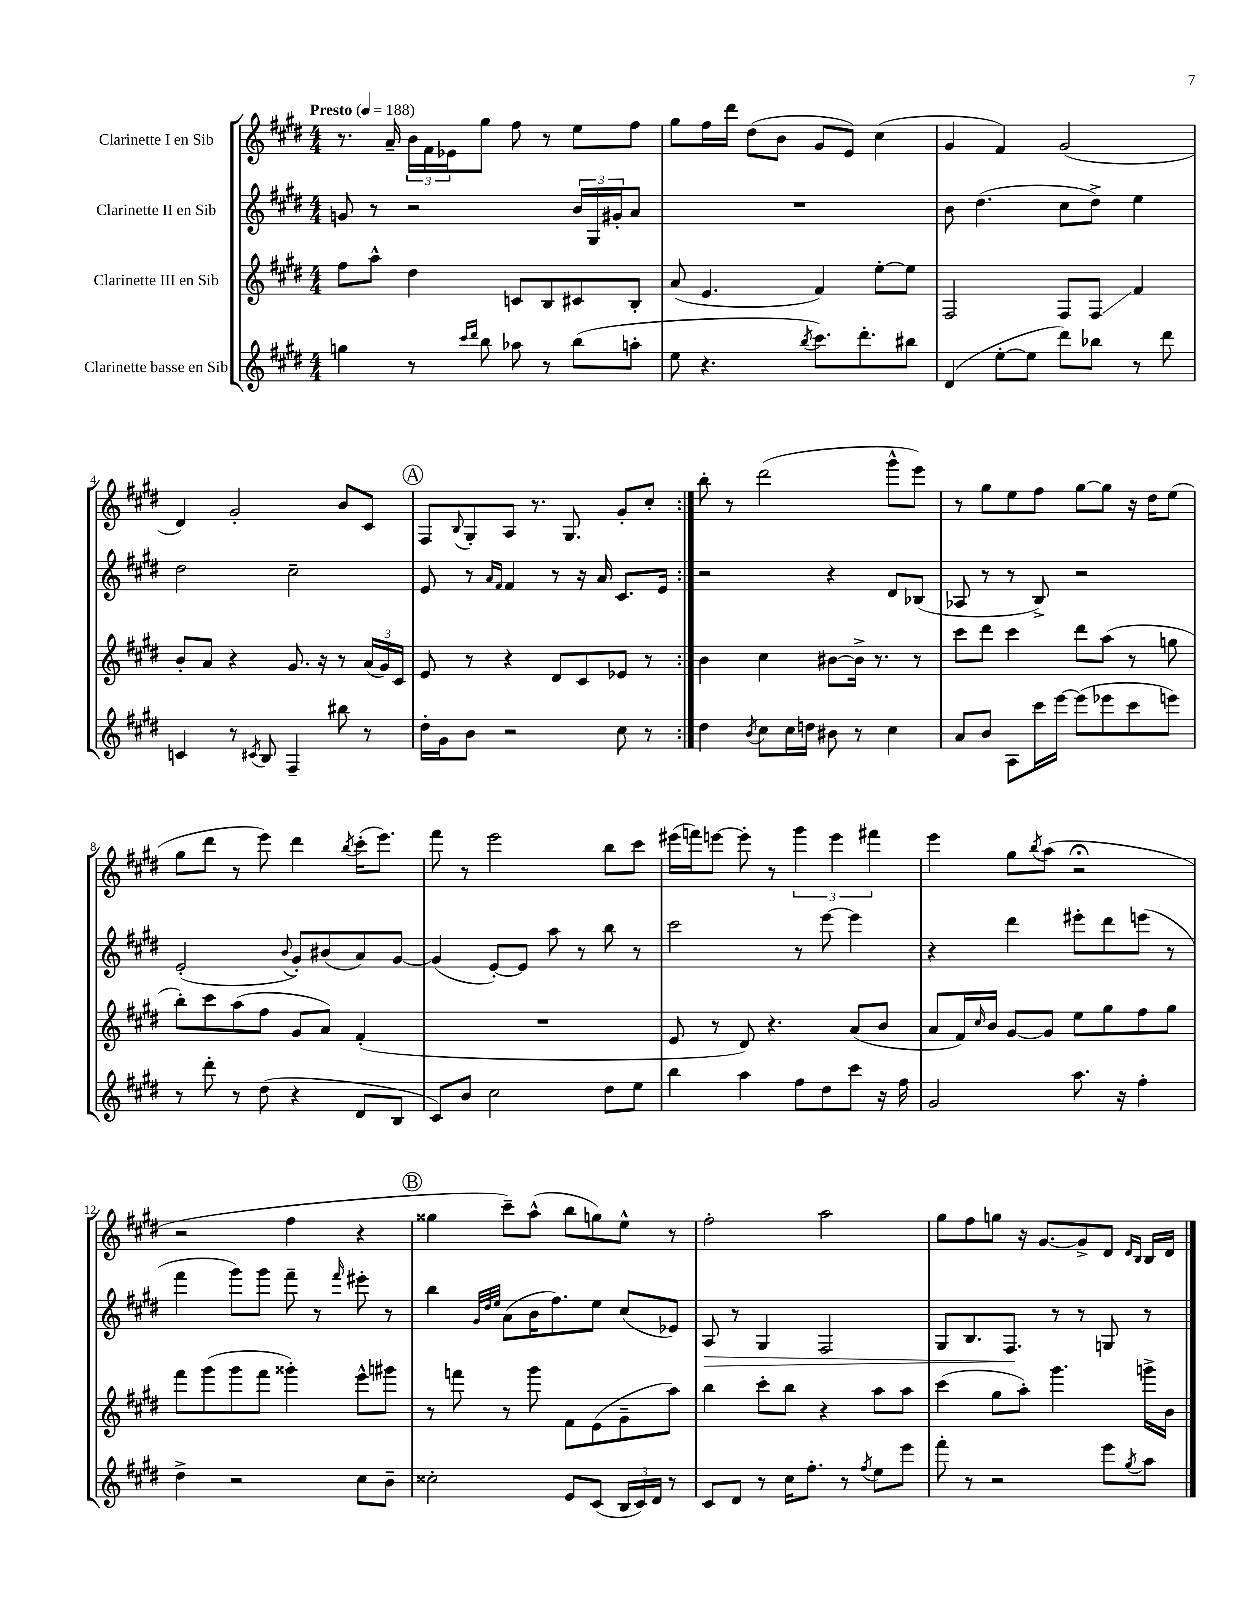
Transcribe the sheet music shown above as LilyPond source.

<<
\new StaffGroup <<
\new Staff = "s0" \with { instrumentName = "Clarinette I en Sib" } {
    \clef treble \key e \major \numericTimeSignature \time 4/4 \tempo "Presto" 4 = 188
    \repeat volta 2 { r8. a'16-- \tuplet 3/2 { b'16 fis'16 ees'16 } gis''8 fis''8 r8 e''8 fis''8 |
    gis''8 fis''16 dis'''16 dis''8( b'8 gis'8 e'8) cis''4( |
    gis'4 fis'4) gis'2( |
    dis'4) gis'2-. b'8 cis'8 |
    \mark \markup { \circle "A" } fis8 \appoggiatura { b8 } gis8-. a8 r8. gis8. gis'8-. cis''8-. | }
    b''8-. r8 dis'''2( gis'''8-^ e'''8) |
    r8 gis''8 e''8 fis''8 gis''8~ gis''8 r16 dis''16 e''8( |
    gis''8 dis'''8 r8 e'''8) dis'''4 \acciaccatura { b''8 } cis'''16-.( e'''8.) |
    fis'''8 r8 e'''2 b''8 cis'''8 |
    eis'''16( f'''16) e'''8~ e'''8-. r8 \tuplet 3/2 { gis'''4 e'''4 fis'''4 } |
    e'''4 gis''8 \acciaccatura { b''8 } a''8( r2\fermata |
    r2 fis''4 r4 |
    \mark \markup { \circle "B" } gisis''4 cis'''8--) a''8-^( b''8 g''8) e''8-^ r8 |
    fis''2-. a''2 |
    gis''8 fis''8 g''8 r16 gis'8.~ gis'8-> dis'8 \grace { dis'16 b16 } b16 dis'16 \bar "|." |
}
\new Staff = "s1" \with { instrumentName = "Clarinette II en Sib" } {
    \clef treble \key e \major \numericTimeSignature \time 4/4
    \repeat volta 2 { g'8 r8 r2 \tuplet 3/2 { b'16 gis16 gis'16-. } a'8 |
    R1 |
    b'8 dis''4.( cis''8 dis''8->) e''4 |
    dis''2 cis''2-- |
    \mark \markup { \circle "A" } e'8 r8 \grace { a'16 fis'16 } fis'4 r8 r16 a'16 cis'8. e'16 | }
    r2 r4 dis'8 bes8( |
    aes8 r8 r8 b8->) r2 |
    e'2-.( \appoggiatura { b'8 } gis'8-.) bis'8( a'8) gis'8~ |
    gis'4( e'8~-.) e'8 a''8 r8 b''8 r8 |
    cis'''2 r8 e'''8~ e'''4 |
    r4 dis'''4 eis'''8-. dis'''8 e'''8( r8 |
    fis'''4 gis'''8) gis'''8 fis'''8-- r8 \grace { fis'''16 } eis'''8-. r8 |
    \mark \markup { \circle "B" } b''4 \grace { gis'32 dis''32 e''32 } a'8( b'16 fis''8.) e''8 cis''8( ees'8) |
    a8\> r8 gis4 fis2 |
    gis8 b8. fis8.\! r8 r8 g8 r8 \bar "|." |
}
\new Staff = "s2" \with { instrumentName = "Clarinette III en Sib" } {
    \clef treble \key e \major \numericTimeSignature \time 4/4
    \repeat volta 2 { fis''8 a''8-^ dis''4 c'8 b8 cis'8 b8-. |
    a'8( e'4. fis'4) e''8~-. e''8 |
    fis2 fis8 fis8\glissando fis'4 |
    b'8-. a'8 r4 gis'8. r16 r8 \tuplet 3/2 { a'16( gis'16) cis'16 } |
    \mark \markup { \circle "A" } e'8 r8 r4 dis'8 cis'8 ees'8 r8 | }
    b'4 cis''4 bis'8~ bis'16-> r8. r8 |
    cis'''8 dis'''8 cis'''4 dis'''8 a''8( r8 g''8 |
    b''8-.) cis'''8 a''8( fis''8 gis'8 a'8) fis'4-.( |
    R1 |
    e'8 r8 dis'8) r4. a'8( b'8 |
    a'8 fis'16) \grace { cis''16 } b'16 gis'8~ gis'8 e''8 gis''8 fis''8 gis''8 |
    fis'''8 gis'''8( gis'''8 fis'''8 gisis'''4-.) e'''8-^ gis'''8 |
    \mark \markup { \circle "B" } r8 f'''8 r8 gis'''8 fis'8 e'8( gis'8-- a''8) |
    b''4 cis'''8-. b''8 r4 a''8 a''8 |
    cis'''4( gis''8 a''8-.) gis'''4. g'''16-> b'16 \bar "|." |
}
\new Staff = "s3" \with { instrumentName = "Clarinette basse en Sib" } {
    \clef treble \key e \major \numericTimeSignature \time 4/4
    \repeat volta 2 { g''4 r8 \grace { cis'''16 dis'''16 } b''8 aes''8 r8 b''8( a''8-. |
    e''8 r4. \acciaccatura { b''8 } cis'''8.) dis'''8.-. bis''8 |
    dis'4( e''8~-. e''8 dis'''8) bes''8 r8 dis'''8 |
    c'4 r8 \acciaccatura { cis'8 } b8 fis4-- bis''8 r8 |
    \mark \markup { \circle "A" } dis''16-. gis'16 b'8 r2 cis''8 r8 | }
    dis''4 \acciaccatura { b'8 } cis''8 cis''16 d''16 bis'8 r8 cis''4 |
    a'8 b'8 a8 cis'''16 e'''16~ e'''8( ees'''8 cis'''8 e'''8) |
    r8 dis'''8-. r8 dis''8( r4 dis'8 b8 |
    cis'8) b'8 cis''2 dis''8 e''8 |
    b''4 a''4 fis''8 dis''8 cis'''8 r16 fis''16 |
    gis'2 a''8. r16 fis''4-. |
    dis''4-> r2 cis''8 b'8-- |
    \mark \markup { \circle "B" } cisis''2-. e'8 cis'8( \tuplet 3/2 { b16 cis'16) dis'16 } r8 |
    cis'8 dis'8 r8 cis''16 fis''8.-. r8 \acciaccatura { fis''8 } e''8 e'''8 |
    fis'''8-. r8 r2 e'''8 \acciaccatura { gis''8 } a''8 \bar "|." |
}
>>
>>
